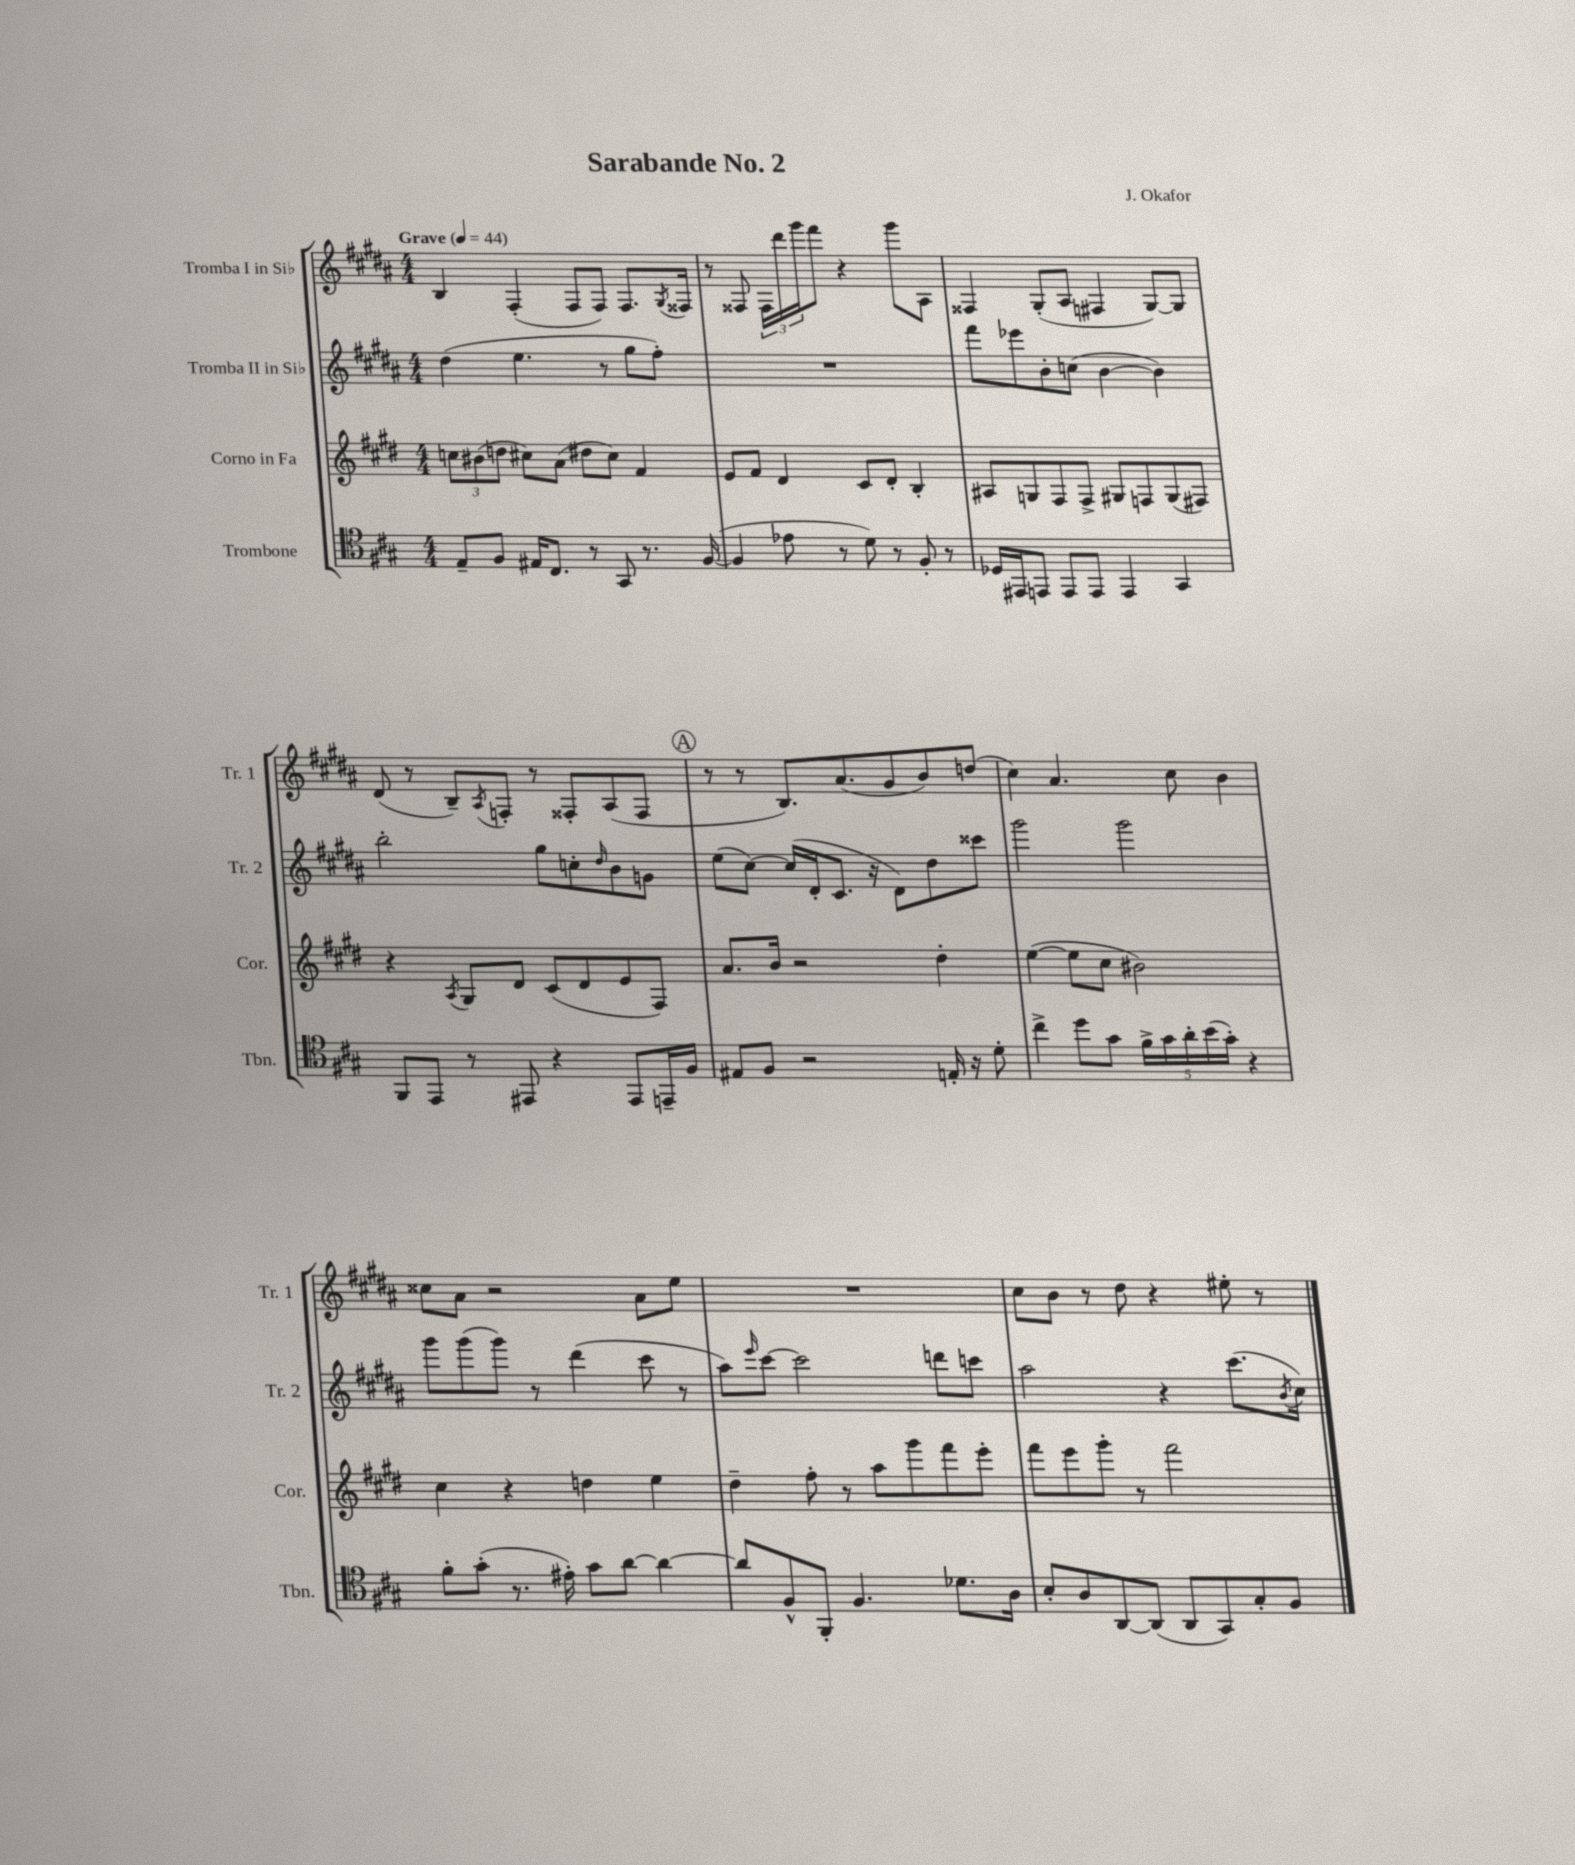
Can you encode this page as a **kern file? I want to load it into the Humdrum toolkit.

**kern	**kern	**kern	**kern
*staff4	*staff3	*staff2	*staff1
*clefC4	*clefG2	*clefG2	*clefG2
*k[f#c#g#]	*k[f#c#g#d#]	*k[f#c#g#d#a#]	*k[f#c#g#d#a#]
*M4/4	*M4/4	*M4/4	*M4/4
*MM44	*MM44	*MM44	*MM44
8E~	12cc	(4dd#	4B
.	(12b#	.	.
8F#	.	.	.
.	12dd	.	.
16E#	8cc#)	4.ee	(4F#'
8.C#	.	.	.
.	(8a	.	.
8r	8dd#	.	8F#
8GG#	8cc#)	8r	8F#)
8.r	4f#	8gg#	8.F#
.	.	8ff#')	.
.	.	.	8qG#
([16F#	.	.	16F##
=	=	=	=
4F#]	8e	1r	8r
.	8f#	.	8F##
8e-	4d#	.	24F##
.	.	.	24ddd#
.	.	.	24ggg#
8r	.	.	8fff#
8d)	8c#	.	4r
8r	8d#'	.	.
8F#'	4B'	.	8ggg#
8r	.	.	8A#
=	=	=	=
16D-	8A#	8fff#	4F##
16EE#	.	.	.
8EE	8G	8eee-	.
8EE	8F#	8b'	(8G#'
8EE	8F#^	(8cc	8A#
4EE	8G#	[4b	4F#
.	8F	.	.
4GG#	(8G#	4b])	[8G#)
.	8F#)	.	8G#]
=	=	=	=
8FF#	4r	2bb'	(8d#
8EE	.	.	8r
.	8qA	.	.
8r	8G#	.	8B~)
.	.	.	8qA#
8EE#	8d#	.	8F'
4r	(8c#	8gg#	8r
.	8d#	8cc'	8F##'
.	.	16qqdd#	.
8EE#	8e	8b	(8A#
16EE~	8F#)	8g	8F##
16F#	.	.	.
=	=	=	=
8E#	8.a	(8ee	8r
8F#	.	[8cc#)	8r
.	16b	.	.
2r	2r	(16cc#]	8.B)
.	.	16d#'	.
.	.	8.c#	.
.	.	.	(8.a#
.	.	16r	.
.	.	8d#)	8g#
16E'	4dd#'	8dd#	8b)
16r	.	.	.
8d'	.	8ccc##	(8dd
=	=	=	=
4cc#^	([4ee	2ggg#	4cc#)
8dd	8ee]	.	4.a#
8g#	8cc#	.	.
20f#^	2b#)	2ggg#	.
20g#	.	.	.
20a'	.	.	.
.	.	.	8cc#
(20b	.	.	.
20g#')	.	.	.
4r	.	.	4b
=	=	=	=
8f#'	4cc#	8ggg#	8cc##
(8g#'	.	(8ggg#	8a#
8.r	4r	8ggg#)	2r
.	.	8r	.
16e#')	.	.	.
8g#	4dd	(4ddd#	.
[8a	.	.	.
4a_	4ee	8ccc#	8a#
.	.	8r	8ee
=	=	=	=
8a]	4dd#~	8aa#)	1r
.	.	16qqeee	.
8F#^^	.	[8ccc#	.
8FF#'	8ff#'	2ccc#]	.
4.F#	8r	.	.
.	8aa	.	.
.	8ggg#	.	.
8.d-	8fff#	8ddd	.
.	8eee'	8ccc	.
16A	.	.	.
=	=	=	=
8B'	8fff#	2aa#	8cc#
8A	8eee	.	8b
[8AA	8ggg#'	.	8r
(8AA]	8r	.	8dd#
8AA	2fff#	4r	4r
8GG#)	.	.	.
8G#'	.	(8.ccc#	8ee#'
8F#	.	.	8r
.	.	8qb	.
.	.	16cc#)	.
==	==	==	==
*-	*-	*-	*-
